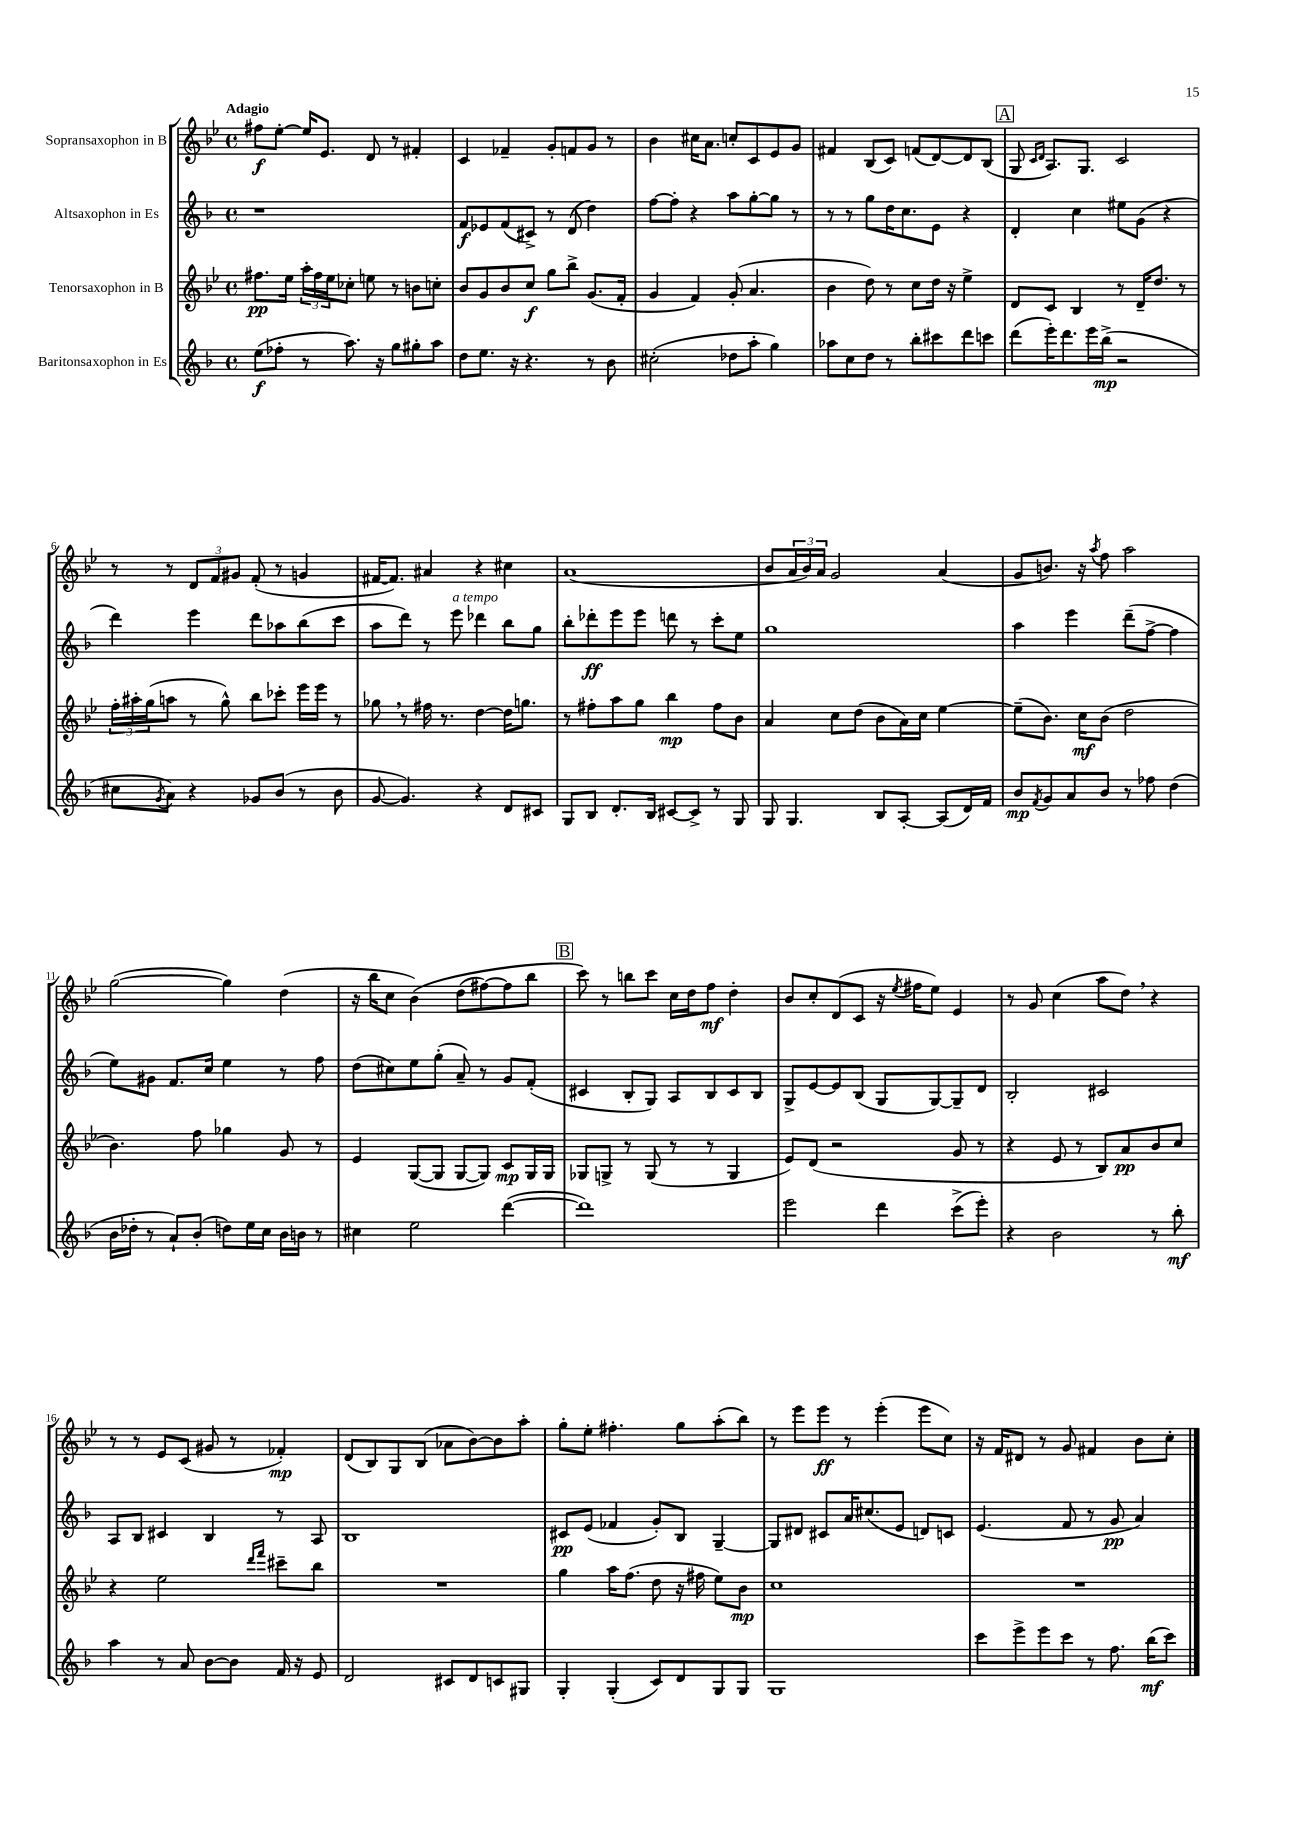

**kern	**kern	**kern	**kern
*staff4	*staff3	*staff2	*staff1
*clefG2	*clefG2	*clefG2	*clefG2
*k[b-]	*k[b-e-]	*k[b-]	*k[b-e-]
*M4/4	*M4/4	*M4/4	*M4/4
*met(c)	*met(c)	*met(c)	*met(c)
(8ee\L	8.ff#\L	1r	8ff#\L
8ff-'\J	.	.	[8ee-'\J
.	16ee-\Jk	.	.
8r	24aa'\LL	.	16ee-/]LK
.	24ff#\	.	.
.	.	.	8.e-/J
.	24ee-\J	.	.
8.aa\)	8cc-'\J	.	.
.	8ee\	.	8d/
16r	.	.	.
8gg\L	8r	.	8r
8gg#'\	8b\L	.	4f#'/
8aa\J	8cc'\J	.	.
=	=	=	=
8dd\L	8b-/L	8f/L	4c/
8.ee\J	8g/	8e-/	.
.	8b-/	(8f/	4f-~/
16r	.	.	.
4.r	8cc/J	8c#^/J)	.
.	8gg\L	8r	8g'/L
.	8bb-^\J	(8d/	8f/
8r	(8.g/L	4dd\)	8g/J
8b-\	.	.	8r
.	16f'/Jk	.	.
=	=	=	=
(2cc#'\	4g/	[8ff\L	4b-\
.	.	8ff'\]J	.
.	4f/)	4r	16cc#\LK
.	.	.	8.a\J
8dd-\L	(8g'/	8aa\L	8cc'/L
8aa'\J	4.a/	[8gg'\	8c/
4gg\)	.	8gg\]J	8e-/
.	.	8r	8g/J
=	=	=	=
8aa-\L	4b-\	8r	4f#/
8cc\	.	8r	.
8dd\J	8dd\)	8gg\L	(8B-/L
8r	8r	16dd\K	8c/J)
.	.	8.cc\	.
8bb-'\L	8cc\L	.	(8f/L
8ccc#\	16dd\Jk	8e\J	[8d/)
.	16r	.	.
8ddd\	4ee-^\	4r	8d/]
8ccc\J	.	.	(8B-/J
=	=	=	=
(8ddd\L	8d/L	4d'/	8G/
.	.	.	16qqc/LL
.	.	.	16qqd/JJ
16eee'\K)	8c/J	.	8.A/L)
8.ddd\	.	.	.
.	4B-/	4cc\	.
.	.	.	8.G/J
16eee\L	.	.	.
(16bb-^\JJ	.	.	.
2r	8r	8ee#\L	2c/
.	16d~/LK	(8g\J	.
.	8.dd/J	.	.
.	.	4r	.
.	8r	.	.
=	=	=	=
8cc#\L	24ff'\LL	4ddd\)	8r
.	24aa#'\	.	.
.	(24gg\J	.	.
8qg/	.	.	.
8a\J)	8aa\J	.	8r
4r	8r	4eee\	12d/L
.	.	.	12f/
.	8gg^^\)	.	.
.	.	.	12g#/J
8g-/L	8bb-\L	8ddd\L	(8f'/
(8b-/J	8ccc-'\J	8aa-\	8r
8r	16eee-\LL	(8bb-\	4g/
.	16eee-\JJ	.	.
8b-\	8r	8ccc\J	.
=	=	=	=
[8g/	8gg-\	8aa\L	[16f#/LK
.	.	.	8.f#/]J)
4.g/])	8r	8ddd\J)	.
.	16ff#\	8r	4a#/
.	8.r	.	.
.	.	8eee\	.
4r	[4dd\	4ddd-\	4r
8d/L	16dd\]LK	8bb-\L	4cc#\
.	8.gg\J	.	.
8c#/J	.	8gg\J	.
=	=	=	=
8G/L	8r	8bb-'\L	(1a
8B-/J	8ff#'\L	8ddd-'\	.
8.d'/L	8aa\	8eee\	.
.	8gg\J	8eee\J	.
16B-/Jk	.	.	.
[8c#/L	4bb-\	8ddd\	.
8c#^/]J	.	8r	.
8r	8ff#\L	8ccc'\L	.
8G/	8b-\J	8ee\J	.
=	=	=	=
8G/	4a/	1gg	8b-/L
4.G/	.	.	24a/L
.	.	.	24b-/)
.	.	.	24a/JJ
.	8cc\L	.	2g/
.	(8dd\J	.	.
8B-/L	8b-\L	.	.
[8A'/J	16a\L)	.	.
.	16cc\JJ	.	.
(8A/]L	[4ee-\	.	(4a/
16d/L)	.	.	.
16f/JJ	.	.	.
=	=	=	=
8b-/L	(8ee-~\]L	4aa\	8g/L
8qf/	.	.	.
8g/	8.b-\J)	.	8.b/J)
8a/	.	4eee\	.
.	16cc\LK	.	16r
.	.	.	8qaa/
8b-/J	(8b-\J	.	8ff\
8r	2dd\	(8ddd~\L	2aa\
8ff-\	.	[8ff^\J	.
(4dd\	.	4ff\]	.
=	=	=	=
16b-\LL	4.b-\)	8ee\L)	([2gg\
16dd-'\JJ	.	.	.
8r	.	8g#\J	.
8a`/L)	.	8.f/L	.
(8b-'/J	8ff\	.	.
.	.	16cc/Jk	.
8dd\L)	4gg-\	4ee\	4gg\])
16ee\L	.	.	.
16cc\JJ	.	.	.
16b-\LL	8g/	8r	(4dd\
16b\JJ	.	.	.
8r	8r	8ff\	.
=	=	=	=
4cc#\	4e-/	(8dd\L	16r
.	.	.	16bb-\LK
.	.	8cc#\)	8cc\J
2ee\	([8G/L	8ee\	&(4b-\)
.	8G/]J	(8gg'\J	.
.	[8G/L	8a~/)	(8dd\L
.	8G/]J)	8r	[8ff#\)
([4ddd\	8c/L	8g/L	8ff#\]
.	16G/L	(8f'/J	8bb-\J
.	16G/JJ	.	.
=	=	=	=
1ddd])	8G-/L	4c#/	8ccc\&)
.	8G^/J	.	8r
.	8r	8B-'/L	8bb\L
.	(8G/	8G/J)	8ccc\J
.	8r	8A/L	16cc\LL
.	.	.	16dd\J
.	8r	8B-/	8ff\J
.	4G/	8c#/	4dd'\
.	.	8B-/J	.
=	=	=	=
2eee\	8e-/L)	8G^/L	8b-/L
.	(8d/J	[8e/	8cc'/
.	2r	8e/]	(8d/
.	.	(8B-/J	8c/J
4ddd\	.	8G/L	16r
.	.	.	8qee-/
.	.	.	16ff#\LK
.	.	[8G/)	8ee-\J)
(8ccc^\L	8g/	8G~/]	4e-/
8eee'\J)	8r	8d/J	.
=	=	=	=
4r	4r	2B-'/	8r
.	.	.	8g/
2b-\	8e-/	.	(4cc\
.	8r	.	.
.	8B-/L)	2c#/	8aa\L
.	8a/	.	8dd\J)
8r	8b-/	.	4r
8bb-'\	8cc/J	.	.
=	=	=	=
4aa\	4r	8A/L	8r
.	.	8B-/J	8r
8r	2ee-\	4c#/	8e-/L
8a/	.	.	(8c/J
[8b-\L	.	4B-/	8g#/
8b-\]J	.	.	8r
.	16qqddd/LL	.	.
.	16qqfff/JJ	.	.
16f/	8ccc#~\L	8r	4f-'/)
16r	.	.	.
8e/	8bb-\J	8A/	.
=	=	=	=
2d/	1r	1B-	(8d/L
.	.	.	8B-/)
.	.	.	8G/
.	.	.	(8B-/J
8c#/L	.	.	8a-\L
8d/	.	.	[8b-\)
8c/	.	.	8b-\]
8G#/J	.	.	8aa'\J
=	=	=	=
4G'/	4gg\	8c#/L	8gg'\L
.	.	(8e/J	8ee-'\J
(4G'/	16aa\LK	4f-/	4.ff#'\
.	(8.ff\J	.	.
8c/L)	8dd\	8g'/L)	.
8d/	16r	8B-/J	8gg\L
.	16ff#\	.	.
8G/	8ee-\L)	[4G~/	(8aa'\
8G/J	8b-\J	.	8bb-\J)
=	=	=	=
1G	1cc	8G/]L	8r
.	.	8d#/J	8eee-\L
.	.	8c#/L	8eee-\J
.	.	16a/K	8r
.	.	(8.cc#/	.
.	.	.	(4eee-'\
.	.	8e/J	.
.	.	8d/L)	8eee-\L
.	.	8c/J	8cc\J)
=	=	=	=
8ccc\L	1r	(4.e/	16r
.	.	.	16f/LK
8eee^\	.	.	8d#/J
8eee\	.	.	8r
8ccc\J	.	8f/	8g/
8r	.	8r	4f#/
8.ff\	.	8g/	.
.	.	4a/)	8b-\L
(16bb-\LK	.	.	.
8ccc\J)	.	.	8cc'\J
==	==	==	==
*-	*-	*-	*-
